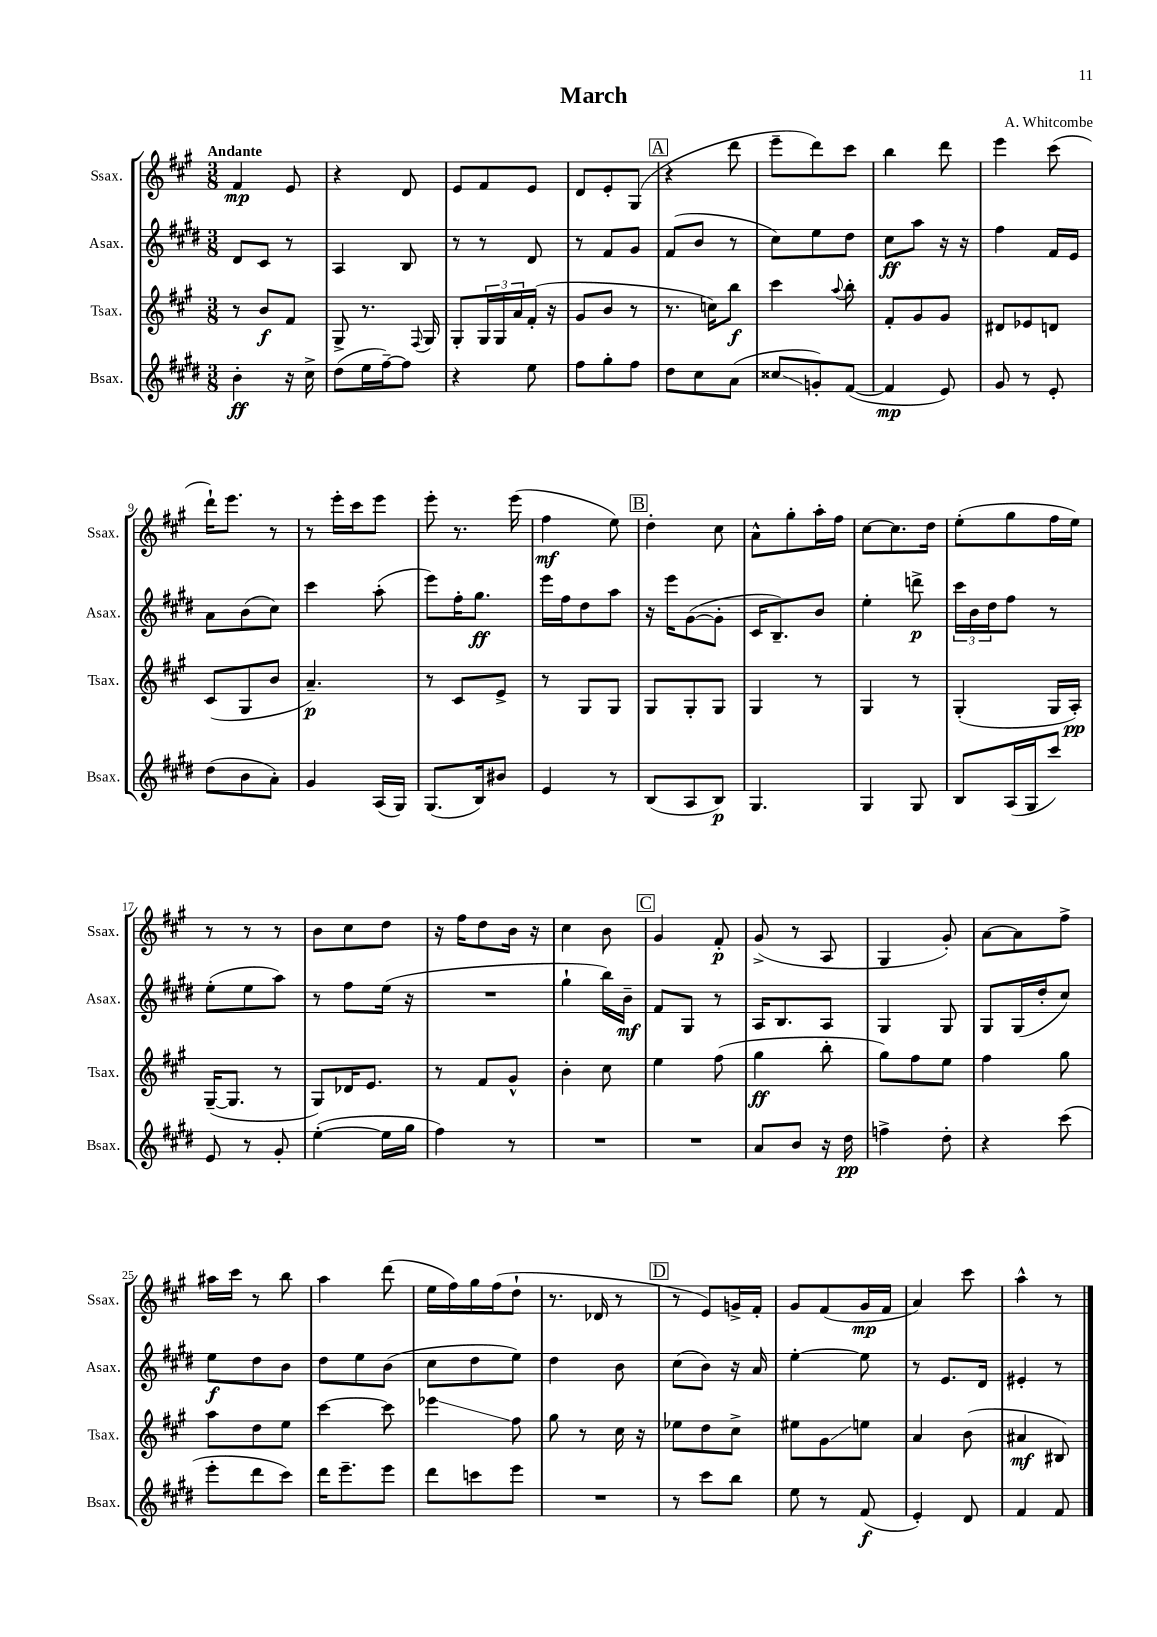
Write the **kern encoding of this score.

**kern	**kern	**kern	**kern
*staff4	*staff3	*staff2	*staff1
*clefG2	*clefG2	*clefG2	*clefG2
*k[f#c#g#d#]	*k[f#c#g#]	*k[f#c#g#d#]	*k[f#c#g#]
*M3/8	*M3/8	*M3/8	*M3/8
4b'	8r	8d#	4f#
.	8b	8c#	.
16r	8f#	8r	8e
16cc#^	.	.	.
=	=	=	=
(8dd#	8G#^	4A	4r
16ee	8.r	.	.
[16ff#~)	.	.	.
8ff#]	.	8B	8d
.	8qqF#	.	.
.	16G#	.	.
=	=	=	=
4r	8G#'	8r	8e
.	24G#	8r	8f#
.	24G#	.	.
.	24a	.	.
8ee	(16f#'	8d#	8e
.	16r	.	.
=	=	=	=
8ff#	8g#	8r	8d
8gg#'	8b	8f#	8e'
8ff#	8r	8g#	(8G#
=	=	=	=
8dd#	8.r	(8f#	4r
8cc#	.	8b	.
.	16cc)	.	.
(8a	8bb	8r	8ddd
=	=	=	=
8cc##	4ccc#	8cc#)	8eee~
8g')	.	8ee	8ddd)
.	8qqaa	.	.
([8f#	8bb'	8dd#	8ccc#
=	=	=	=
4f#]	8f#'	8cc#	4bb
.	8g#	8aa	.
8e)	8g#	16r	8ddd
.	.	16r	.
=	=	=	=
8g#	8d#	4ff#	4eee
8r	8e-	.	.
8e'	8d	16f#	(8ccc#
.	.	16e	.
=	=	=	=
(8dd#	(8c#	8a	16ddd`)
.	.	.	8.eee
8b	8G#	(8b	.
8a')	8b	8cc#)	8r
=	=	=	=
4g#	4.a~)	4ccc#	8r
.	.	.	16eee'
.	.	.	16ccc#
(16A	.	(8aa'	8eee
16G#)	.	.	.
=	=	=	=
(8.G#	8r	8eee)	8eee'
.	8c#	16ff#'	8.r
16B)	.	8.gg#	.
8b#	8e^	.	.
.	.	.	(16eee
=	=	=	=
4e	8r	16eee	4ff#
.	.	16ff#	.
.	8G#	8dd#	.
8r	8G#	8aa	8ee)
=	=	=	=
(8B	8G#	16r	4dd'
.	.	16eee	.
8A	8G#'	([8g#	.
8B)	8G#	8g#']	8cc#
=	=	=	=
4.G#	4G#	16c#	8a^^
.	.	8.B~)	.
.	.	.	8gg#'
.	8r	8b	16aa'
.	.	.	16ff#
=	=	=	=
4G#	4G#	4ee'	[8cc#
.	.	.	8.cc#]
8G#	8r	8ddd^	.
.	.	.	16dd
=	=	=	=
8B	(4G#'	24ccc#	(8ee'
.	.	24b	.
.	.	24dd#	.
(16A	.	8ff#	8gg#
16G#	.	.	.
8ccc#)	16G#	8r	16ff#
.	16A')	.	16ee)
=	=	=	=
8e	([16G#~	(8ee'	8r
.	8.G#]	.	.
8r	.	8ee	8r
8g#'	8r	8aa)	8r
=	=	=	=
([4ee'	8G#)	8r	8b
.	16d-	8ff#	8cc#
.	8.e	.	.
16ee]	.	(16ee	8dd
16gg#	.	16r	.
=	=	=	=
4ff#)	8r	4.r	16r
.	.	.	16ff#
.	8f#	.	8dd
8r	8g#^^	.	16b
.	.	.	16r
=	=	=	=
4.r	4b'	4gg#`	4cc#
.	8cc#	16bb)	8b
.	.	16b~	.
=	=	=	=
4.r	4ee	8f#	4g#
.	.	8G#	.
.	(8ff#	8r	8f#'
=	=	=	=
8a	4gg#	16A	(8g#^
.	.	8.B	.
8b	.	.	8r
16r	8bb'	8A	8A
16dd#	.	.	.
=	=	=	=
4ff^	8gg#)	4G#	4G#
.	8ff#	.	.
8dd#'	8ee	8G#	8g#')
=	=	=	=
4r	4ff#	8G#	[8a
.	.	(16G#	8a]
.	.	16dd#'	.
(8ccc#	8gg#	8cc#)	8ff#^
=	=	=	=
8eee'	8aa	8ee	16aa#
.	.	.	16ccc#
8ddd#	8dd	8dd#	8r
8ccc#)	8ee	8b	8bb
=	=	=	=
16ddd#	[4ccc#	8dd#	4aa
8.eee~	.	.	.
.	.	8ee	.
8eee	8ccc#]	(8b	(8ddd
=	=	=	=
8ddd#	4eee-	8cc#	16ee
.	.	.	16ff#)
8ccc	.	8dd#	16gg#
.	.	.	(16ff#
8eee	8ff#	8ee)	8dd`
=	=	=	=
4.r	8gg#	4dd#	8.r
.	8r	.	.
.	.	.	16d-
.	16cc#	8b	8r
.	16r	.	.
=	=	=	=
8r	8ee-	(8cc#	8r
8ccc#	8dd	8b)	8e)
8bb	8cc#^	16r	16g^
.	.	16a	16f#'
=	=	=	=
8ee	8ee#	[4ee'	8g#
8r	8g#	.	(8f#
(8f#	8ee	8ee]	16g#
.	.	.	16f#
=	=	=	=
4e')	4a	8r	4a)
.	.	8.e	.
8d#	(8b	.	8ccc#
.	.	16d#	.
=	=	=	=
4f#	4a#	4e#'	4aa^^
8f#	8B#)	8r	8r
==	==	==	==
*-	*-	*-	*-
